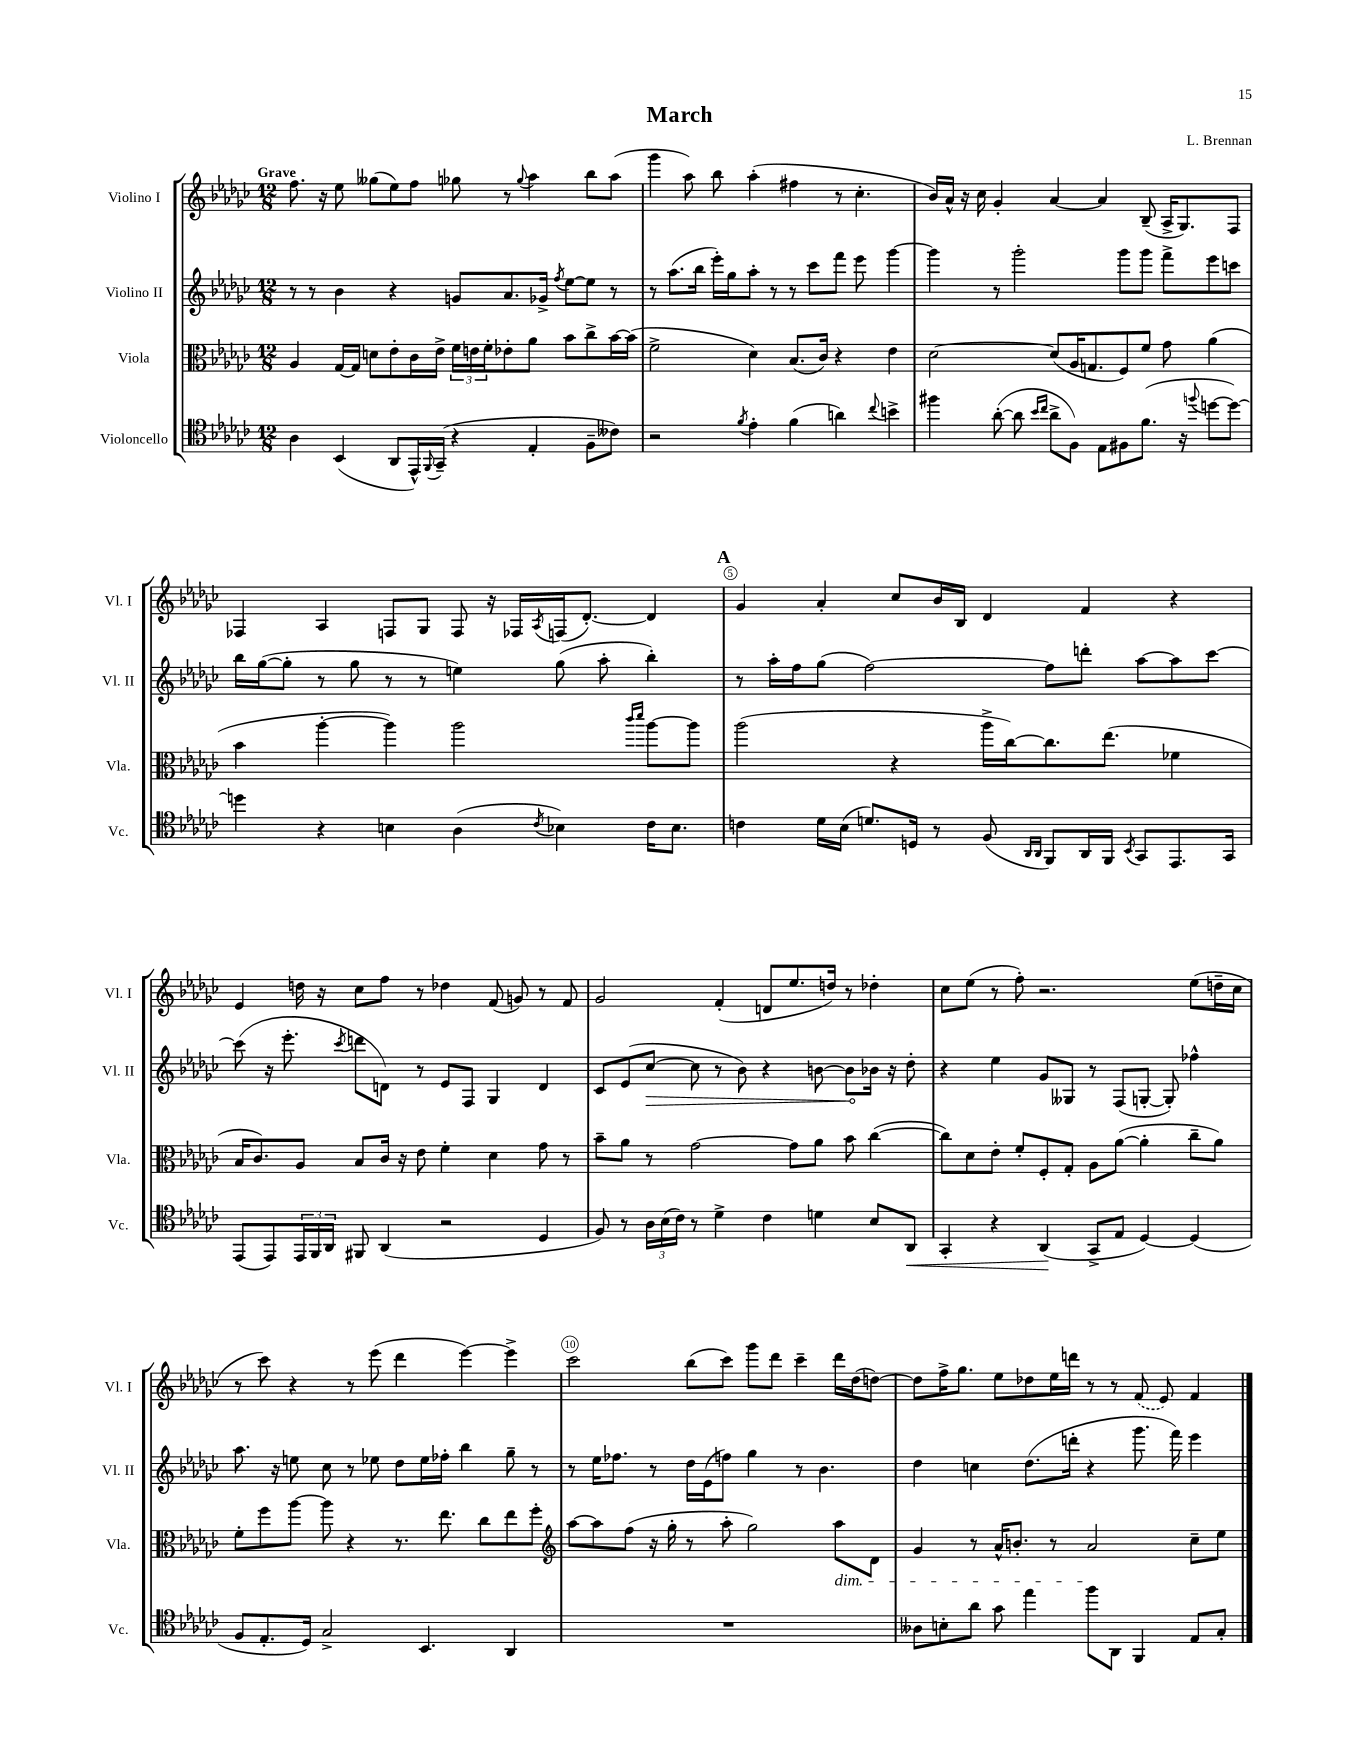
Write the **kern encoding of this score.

**kern	**kern	**kern	**kern
*staff4	*staff3	*staff2	*staff1
*clefC4	*clefC3	*clefG2	*clefG2
*k[b-e-a-d-g-c-]	*k[b-e-a-d-g-c-]	*k[b-e-a-d-g-c-]	*k[b-e-a-d-g-c-]
*M12/8	*M12/8	*M12/8	*M12/8
4A-\	4A-/	8r	8.ff\
.	.	8r	.
.	.	.	16r
(4BB-/	[16G-/LL	4b-\	8ee-\
.	16G-/]JJ	.	.
.	8d\L	.	(8gg--\L
8AA-/L	8e-'\	4r	8ee-\)
16EE-^^/L)	16c-\L	.	8ff\J
8qqFF/	.	.	.
(16GG-~/JJ	16e-^\JJ	.	.
4r	24f\LL	8g/L	8gg-\
.	24e\	.	.
.	24f'\J	.	.
.	8e-'\	8.a-/	8r
.	.	.	8qqgg-/
4E-'/	8a-\J	.	4aa-\
.	.	16g-^/Jk	.
.	.	8qff/	.
.	8b-\L	[8ee-\L	.
8F~\L	8cc-^\	8ee-\]J	8bb-\L
8c--\J)	[16b-\L	8r	(8aa-\J
.	(16b-\]JJ	.	.
=	=	=	=
2r	2f^\	8r	4ggg-\
.	.	(8.aa-\L	.
.	.	.	8aa-\)
.	.	16bb-\Jk	.
.	.	16eee-'\LL)	8bb-\
.	.	16gg-\J	.
8qf/	.	.	.
4e-'\	4d-\)	8aa-'\J	(4aa-'\
.	.	8r	.
(4f\	(8.B-/L	8r	4ff#\
.	.	8ccc-\L	.
.	16c-/Jk)	.	.
4a\)	4r	8fff\J	8r
.	.	8eee-\	4.cc-'\
8qqcc-/	.	.	.
4b^\	4e-\	[4ggg-\	.
=	=	=	=
4ff#\	[2d-\	4ggg-\]	16b-/LL)
.	.	.	16a-^^/JJ
.	.	.	16r
.	.	.	16cc-\
([8a-'\	.	8r	4g-'/
8a-\]	.	2ggg-'\	.
16qqb-/LL	.	.	.
16qqcc-/JJ	.	.	.
8a-^\L	(8d-/]L	.	[4a-/
8F\J)	16A-/K	.	.
.	8.G/	.	.
8E-\L	.	.	4a-/]
8F#\	8F/)	8ggg-\L	.
(8.f\J	8f/J	8ggg-\J	(8B-~/
.	8g-\	8fff^\L	16A-^/LK
16r	.	.	8.G-/)
8qqff/	.	.	.
[8dd\L	(4a-\	8eee-\	.
8dd\_J)	.	8ccc\J	8F/J
=	=	=	=
4dd\]	4b-\	16bb-\LL	4F-/
.	.	([16gg-\J	.
.	.	8gg-'\]J	.
4r	[4aa-'\	8r	4A-/
.	.	8gg-\	.
4B\	4aa-\])	8r	8F/L
.	.	8r	8G-/J
(4A-\	2aa-\	4ee\)	8F/
.	.	.	16r
.	.	.	16F-/LL
8qc-/	.	.	8qA-/
4B-\)	.	(8gg-\	(16F/J
.	.	.	[8.d-'/J)
.	.	8aa-'\	.
.	16qqccc-/LL	.	.
.	16qqddd-/JJ	.	.
16c-\LK	[8aa-\L	4bb-'\)	4d-/]
8.B-\J	.	.	.
.	8aa-\]J	.	.
=	=	=	=
4c\	(2aa-\	8r	4g-/
.	.	16aa-'\LL	.
.	.	16ff\J	.
16d-\LL	.	(8gg-\J	4a-'/
(16B-\JJ	.	.	.
8.d/L)	.	[2ff\)	.
.	4r	.	8cc-/L
16D/Jk	.	.	.
8r	.	.	16b-/L
.	.	.	16B-/JJ
(8F/	16aa-^\LL	.	4d-/
.	[16cc-\J)	.	.
16qqAA-/LL	.	.	.
16qqAA-/JJ	.	.	.
8FF/L)	8.cc-\]	8ff\]L	.
16AA-/L	.	8ddd'\J	4f/
16FF/JJ	(8.ee-\J	.	.
8qBB-/	.	.	.
8GG-/L	.	[8aa-\L	.
8.EE-/	4f-\	8aa-\]	4r
.	.	[8ccc-\J	.
16GG-/Jk	.	.	.
=	=	=	=
(8EE-/L	16B-/LK	(8ccc-\]	4e-/
.	8.c-/)	.	.
8EE-/)	.	16r	.
.	.	8.eee-'\	.
24EE-/L	8A-/J	.	16dd\
24FF/	.	.	.
.	.	.	16r
24AA-/JJ	.	.	.
.	.	8qccc-/	.
8FF#/	8B-/L	8ddd\L	8cc-\L
(4AA-/	16c-/Jk	8d\J)	8ff\J
.	16r	.	.
.	8e-\	8r	8r
2r	4f'\	8e-/L	4dd-\
.	.	8F/J	.
.	4d-\	4G-/	(8f/
.	.	.	8g/)
4D-/	8g-\	4d/	8r
.	8r	.	8f/
=	=	=	=
8F/)	8b-~\L	8c-/L	2g-/
8r	8a-\J	(8e-/	.
24A-\LL	8r	[8cc-/J	.
(24B-\	.	.	.
24c-\JJ)	.	.	.
8r	[2g-\	8cc-\]	.
4d-^\	.	8r	(4f'/
.	.	8b-\)	.
4c-\	.	4r	8d/L
.	8g-\]L	.	8.ee-/
4d\	8a-\J	[8b\	.
.	.	.	16dd/Jk)
.	8b-\	8b\]L	8r
8B-/L	([4cc-\	16b-\Jk	4dd-'\
.	.	16r	.
8AA-/J	.	8dd-'\	.
=	=	=	=
4GG-'/	8cc-\]L)	4r	8cc-\L
.	8d-\	.	(8ee-\J
4r	8e-'\J	4ee-\	8r
.	8f'/L	.	8ff'\)
(4AA-/	8F'/	8g-/L	2.r
.	8G-'/J	8G--/J	.
8GG-^/L	8A-\L	8r	.
8E-/J	([8a-\J	(8F/L	.
[4D-/)	4a-'\]	[8G'/J	.
.	.	8G'/])	.
(4D-/]	8cc-~\L	4ff-^^\	(8ee-\L
.	8a-\J)	.	16dd~\L
.	.	.	16cc-\JJ
=	=	=	=
8F/L	8f'\L	8.aa-\	8r
8.E-'/	8ff\	.	8ccc-\)
.	.	16r	.
.	[8aa-\J	8ee\	4r
16D-/Jk)	.	.	.
2G-^/	8aa-\]	8cc-\	.
.	4r	8r	8r
.	.	8ee-\	(8eee-\
.	8.r	8dd-\L	4ddd-\
4.BB-/	.	16ee-\L	.
.	8.ee-\	16ff-'\JJ	.
.	.	4bb-\	[4eee-\)
.	8cc-\L	.	.
4AA-/	8ee-\	8gg-~\	4eee-^\]
.	8ff'\J	8r	.
=	=	=	=
*	*clefG2	*	*
1.r	[8aa-\L	8r	2ccc-\
.	8aa-\]	16ee-\LK	.
.	.	8.ff-\J	.
.	(8ff\J	.	.
.	16r	8r	.
.	16gg-'\	.	.
.	8r	16dd-\LL	(8bb-\L
.	.	(16e-\J	.
.	8aa-'\	8ff\J)	8ccc-\J)
.	2gg-\)	4gg-\	8ggg-\L
.	.	.	8ddd-\J
.	.	8r	4ccc-~\
.	.	4.b-\	.
.	8aa-\L	.	16ddd-\LL
.	.	.	(16dd-\J
.	8d-\J	.	[8dd\J)
=	=	=	=
8A--\L	4g-/	4dd-\	8dd\]L
8B'\	.	.	16ff^\K
.	.	.	8.gg-\J
8a-\J	8r	4cc\	.
8g-\	16a-^^/LK	.	8ee-\L
.	8.b'/J	.	.
4ee-\	.	(8.dd-\L	8dd-\
.	8r	.	16ee-\L
.	.	16ddd'\Jk	16ddd\JJ
8ff\L	2a-/	4r	8r
8AA-\J	.	.	8r
4FF/	.	8.ggg-\	(8f/
.	.	.	8e-/)
.	.	16fff\)	.
8E-/L	8cc-~\L	4eee-\	4f/
8G-'/J	8ee-\J	.	.
==	==	==	==
*-	*-	*-	*-
